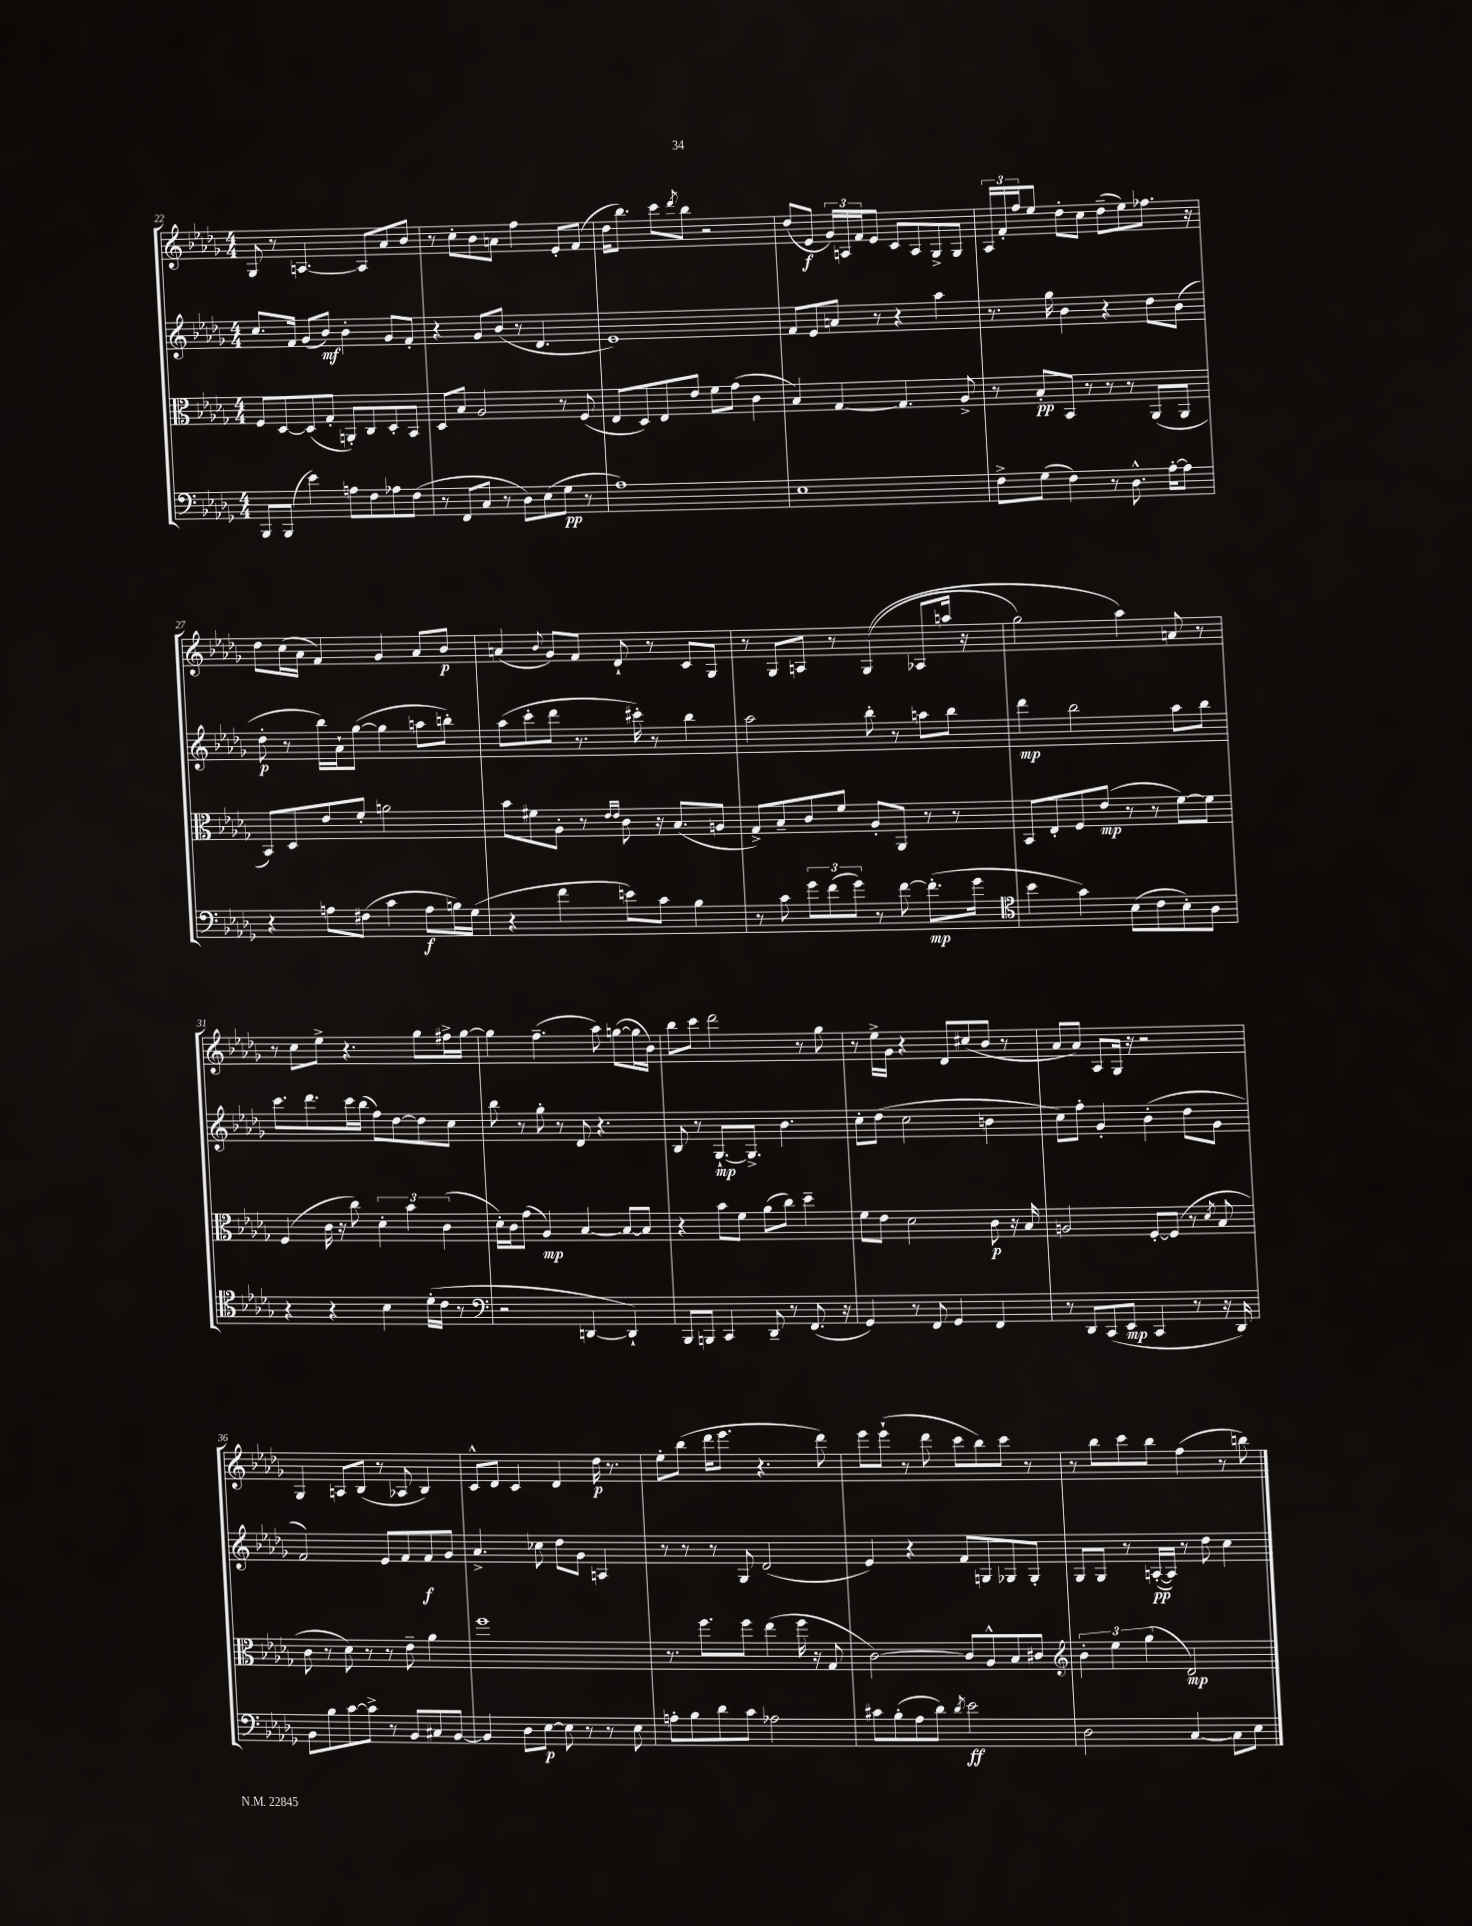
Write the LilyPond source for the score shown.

<<
\new StaffGroup <<
\new Staff = "s0" {
    \clef treble \key des \major \numericTimeSignature \time 4/4
    ges8 r8 a4.~ a8 aes'8 bes'8 |
    r8 c''8-. bes'8 a'8 f''4 ees'8-. f'8( |
    des''16 bes''8.) c'''8 \acciaccatura { des'''8 } bes''8 r2 |
    des''8( ees'8\f \tuplet 3/2 { ges'16) a16 f'16 } ees'8 c'8 a8 ges8-> ges8 |
    \tuplet 3/2 { aes16 f'16-. f''16 } ees''8 des''8-. c''8 des''8--( ees''8) fes''8. r16 |
    des''8 c''16( aes'16 f'4) ges'4 aes'8 bes'8\p |
    a'4( \appoggiatura { bes'8 } ges'8) f'8 des'8-! r8 c'8 ges8 |
    r8 ges8 a8 r8 ges4(\( aes8 a''16 r16 |
    ges''2) aes''4\) a'8 r8 |
    r8 c''8 ees''8-> r4. ges''8 fis''16-> ges''16~ |
    ges''4 f''4.--( aes''8) g''8~( g''16 bes'16) |
    bes''8 c'''8 des'''2 r8 ges''8 |
    r8 ees''16-> ges'16 r4 des'8 cis''8( bes'8 r8 |
    aes'8 aes'8) aes8 ges16 r16 r2 |
    ges4 a8 bes8( r8 aes8 bes4) |
    c'8-^ des'8 c'4 des'4 des''16\p r8. |
    ees''8-. bes''8( des'''16 ees'''8. r4. des'''8) |
    ees'''8 ees'''8-!( r8 des'''8 c'''8 bes''8) c'''8 r8 |
    r8 bes''8 c'''8 bes''8 f''4( r8 b''8) \bar "|." |
}
\new Staff = "s1" {
    \clef treble \key des \major \numericTimeSignature \time 4/4
    c''8. f'16 ges'8( bes'8\mf) bes'4-. ges'8 f'8-. |
    r4 ges'8 bes'8( r8 des'4. |
    ees'1) |
    f'8 ees'8 a'8 r8 r4 aes''4 |
    r8. ges''16 bes'4 r4 des''8 bes'8( |
    des''8-.\p r8 bes''16) aes'16-! ges''8~( ges''4 a''8 b''8-.) |
    aes''8( c'''8-. des'''8 r8. cis'''16-.) r8 bes''4 |
    aes''2 bes''8-. r8 a''8 bes''8 |
    des'''4\mp bes''2 aes''8 bes''8 |
    c'''8. des'''8. c'''16 bes''16( f''8) des''8~ des''8 c''8 |
    bes''8 r8 ges''8-. r8 des'8 r4. |
    bes8 r8 ges8.~-!\mp ges8.-> bes'4. |
    c''8-. des''8( c''2 b'4 |
    c''8) f''8-. ges'4-. bes'4-.( des''8 ges'8 |
    f'2) ees'8 f'8 f'8\f ges'8 |
    aes'4.-> ces''8 des''8 ges'8 a4 |
    r8 r8 r8 ges8 des'2( |
    ees'4) r4 f'8 g8 ges8 ges8-. |
    ges8 ges8 r8 a16~-.\pp( a16) r8 des''8 c''4 \bar "|." |
}
\new Staff = "s2" {
    \clef alto \key des \major \numericTimeSignature \time 4/4
    f8 des8~ des8( ges8-. a,8-.) c8 des8-. bes,8 |
    des8 bes8 aes2 r8 f8( |
    ees8 des8) ees8 ees'8 f'8 ges'8( c'4 |
    bes4) ges4~ ges4. aes8-> |
    r8 bes8-.\pp bes,8 r8 r8 r8 aes,8( aes,8 |
    bes,8) des8 ees'8 f'8-. a'2 |
    bes'8 fis'8 aes8-. r8 \grace { ees'16 ees'16 } c'8 r16 bes8.( a8 |
    ges8->) bes8-- c'8 f'8 aes8-. aes,8 r8 r8 |
    bes,8 ees8-. f8 ees'8\mp( r8 r8 f'8~) f'8 |
    f4( c'16 r16 c''8) \tuplet 3/2 { des'4-. bes'4 c'4( } |
    des'16-.) c'16 ges'8( aes4\mp) bes4~ bes8~ bes8 |
    r4 bes'8 f'8 aes'8( c''8) des''4-- |
    f'8 ees'8 des'2 c'8\p r16 bes16 |
    a2 f8~-. f8( r8 \acciaccatura { des'8 } bes8 |
    c'8 r8 des'8) r8 r8 ees'8-- aes'4 |
    f''1 |
    r8. f''8. f''8 ees''4( f''16 r16 ges8 |
    c'2~) c'8 aes8-^ bes8 cis'8 |
    \clef treble \tuplet 3/2 { bes'4-. ees''4 ges''4( } des'2\mp) \bar "|." |
}
\new Staff = "s3" {
    \clef bass \key des \major \numericTimeSignature \time 4/4
    bes,,8 bes,,8( ees'4) a8 f8 aes8 f8( |
    r8 f,8 c8 r8 des8) ees8( ges8\pp r8 |
    aes1) |
    ees1 |
    f8-> ges8( f4) r8 des8.-^ aes16~-. aes8 |
    r4 a8 fis8( c'4 a8\f b16) ges16( |
    r4 f'4 e'8) c'8 bes4 |
    r8 c'8 \tuplet 3/2 { ges'8 f'8( ges'8) } r8 f'8~ f'8.-.\mp( ges'16 |
    \clef tenor bes'4 ges'4) bes8( c'8 bes8-.) aes8 |
    r4 r4 bes4 des'16-.( c'16 r8 |
    \clef bass r2 d,4~ d,4-!) |
    bes,,8 b,,8 c,4 des,8-- r8 f,8.( r16 |
    ges,4) r8 f,8 ges,4 f,4 |
    r8 des,8 c,8( ees,8\mp c,4 r8 r16 des,16) |
    bes,8 bes8 c'8~ c'8-> r8 bes,8 cis8 bes,8~ |
    bes,4 des8 ees8~\p ees8 r8 r8 ees8 |
    a8-. bes8 des'8 c'8 aes2 |
    cis'8 bes8-.( aes8 des'8) \acciaccatura { des'8 } ees'2\ff |
    des2 c4~ c8 ees8 \bar "|." |
}
>>
>>
\layout { \context { \Score currentBarNumber = #22 } }
